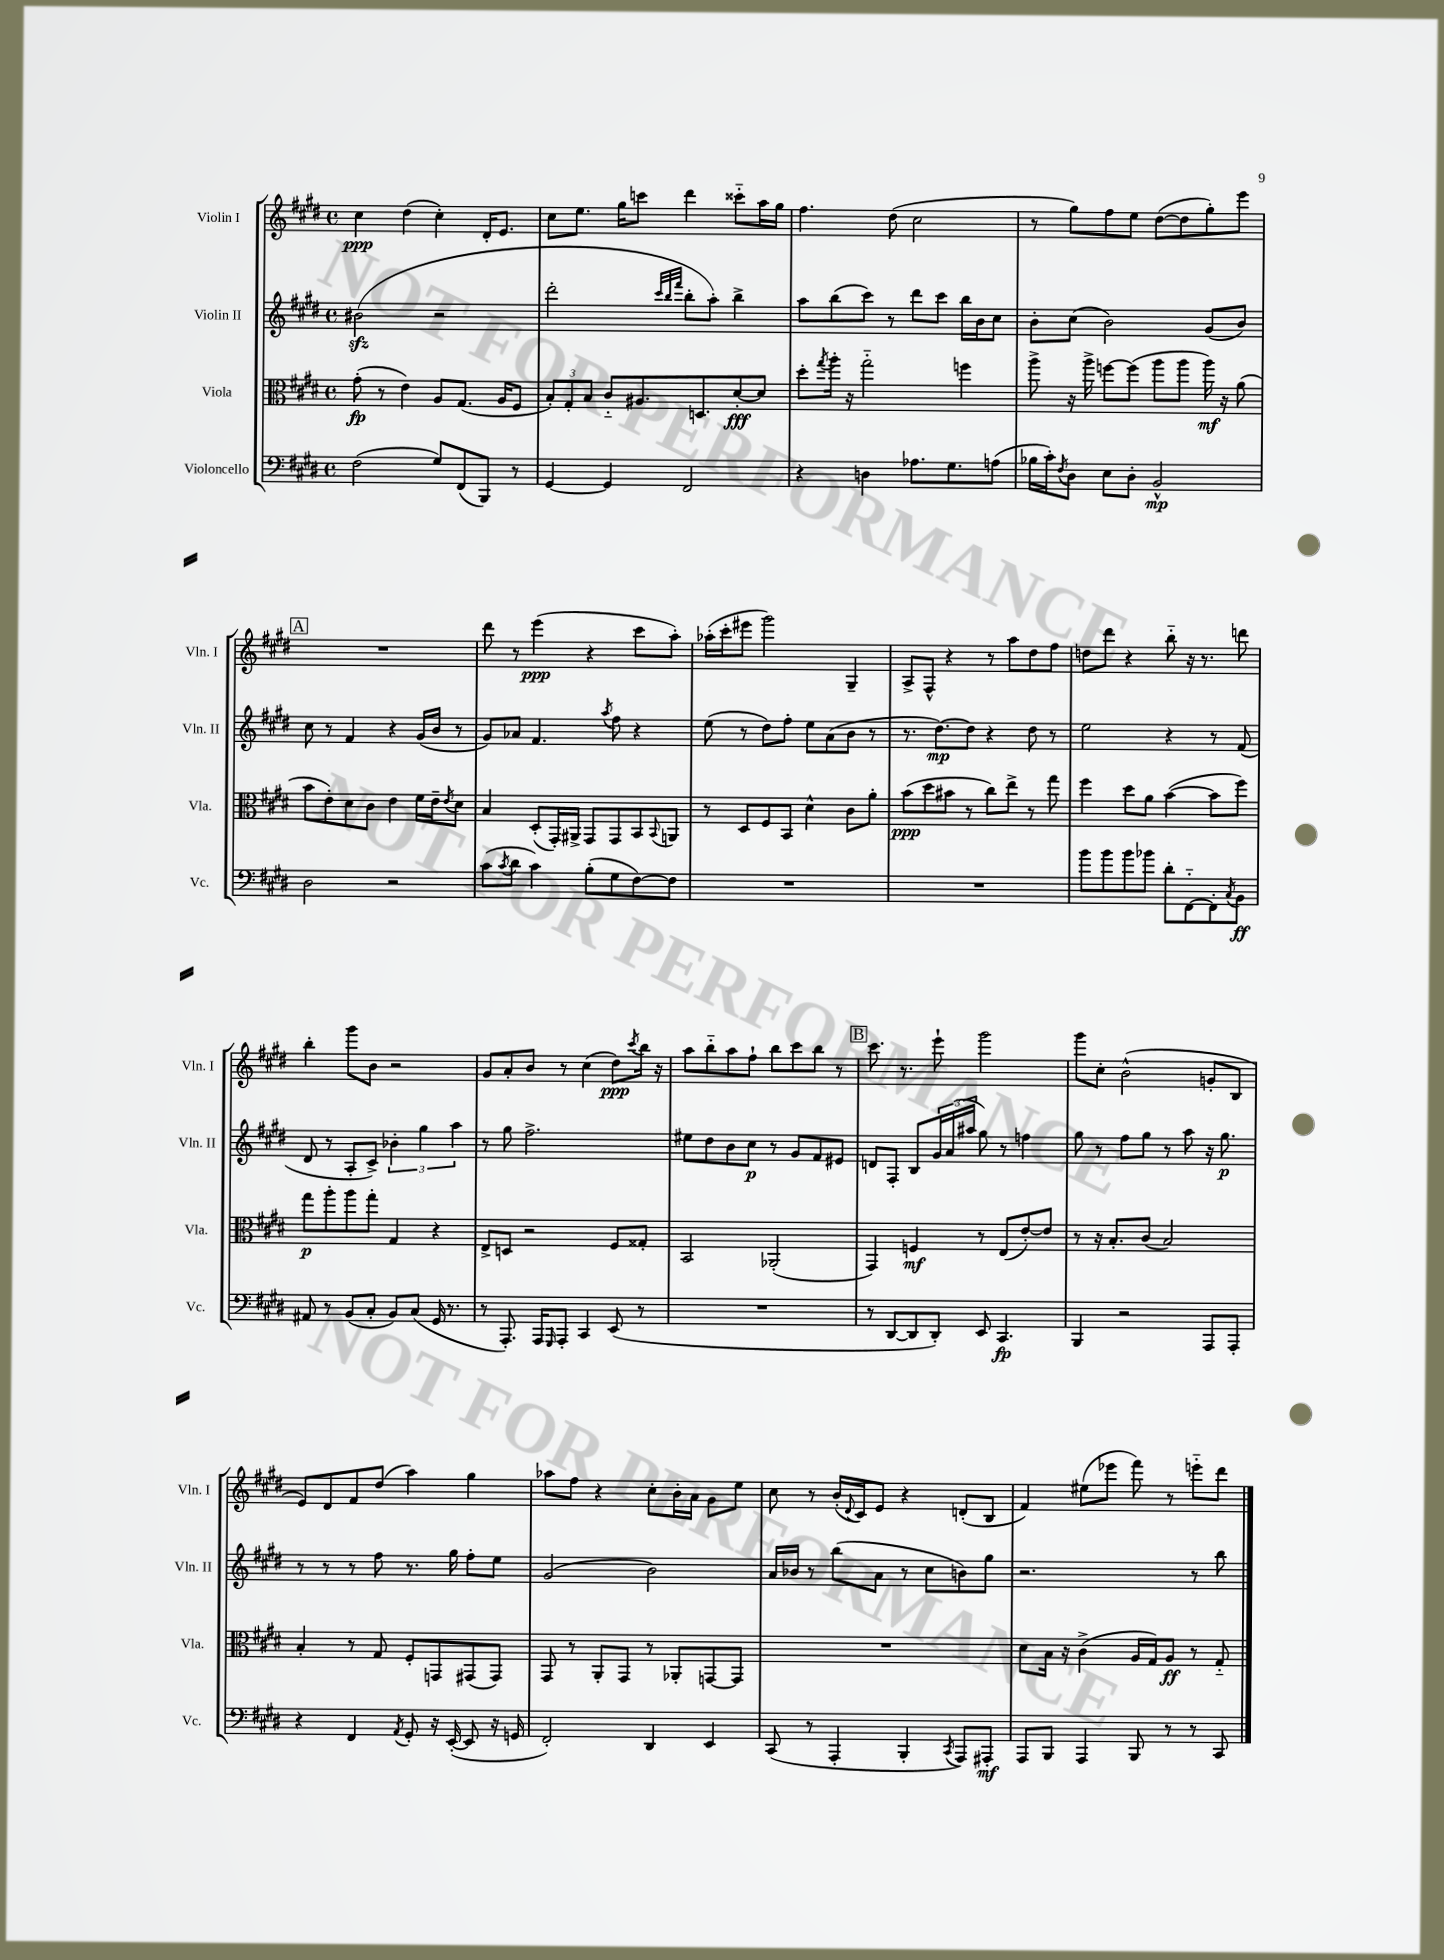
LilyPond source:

<<
\new StaffGroup <<
\new Staff = "s0" \with { instrumentName = "Violin I" shortInstrumentName = "Vln. I" } {
    \clef treble \key e \major \defaultTimeSignature \time 4/4
    cis''4\ppp dis''4( cis''4-.) dis'16-. e'8. |
    cis''8 e''8. gis''16 c'''8 dis'''4 cisis'''8-_ a''16 gis''16 |
    fis''4. dis''8( cis''2 |
    r8 gis''8) fis''8 e''8 dis''8~( dis''8 gis''8-.) e'''8 |
    \mark \markup { \box "A" } R1 |
    dis'''8 r8 e'''4\ppp( r4 cis'''8 a''8-.) |
    aes''16-.( cis'''16-. eis'''8 gis'''2) gis4-- |
    a8-> fis8-^ r4 r8 a''8 dis''8 fis''8 |
    d''8 dis'''8 r4 b''8-_ r16 r8. d'''8 |
    b''4-. gis'''8 b'8 r2 |
    gis'8 a'8-. b'8 r8 cis''4( dis''8\ppp) \acciaccatura { cis'''8 } b''16 r16 |
    a''8 b''8-_ a''8 fis''8-! b''8 cis'''8 b''8 r8 |
    \mark \markup { \box "B" } cis'''8. r8. e'''8-! gis'''2 |
    gis'''8 cis''8-. b'2-^( g'8-. b8 |
    e'8) dis'8 fis'8 dis''8( a''4) gis''4 |
    aes''8 fis''8 r4 cis''8-. b'16-. a'16 gis'8 e''8 |
    cis''8 r8 b'16-.( \appoggiatura { dis'8 } cis'16) e'8 r4 d'8-.( b8 |
    fis'4) eis''8( ees'''8 fis'''8) r8 e'''8-_ dis'''8 \bar "|." |
}
\new Staff = "s1" \with { instrumentName = "Violin II" shortInstrumentName = "Vln. II" } {
    \clef treble \key e \major \defaultTimeSignature \time 4/4
    bis'2\sfz( r2 |
    dis'''2-. \grace { cis'''32 b''32 fis'''32 } b''8-. a''8-.) b''4-> |
    a''8 b''8( cis'''8) r8 dis'''8 cis'''8 b''16 b'16 cis''8 |
    b'8-. cis''8( b'2) gis'8( b'8) |
    \mark \markup { \box "A" } cis''8 r8 fis'4 r4 gis'16( b'16 r8 |
    gis'8) aes'8 fis'4. \acciaccatura { a''8 } fis''8 r4 |
    e''8( r8 dis''8) fis''8-. e''8 a'8( b'8 r8 |
    r8. dis''8.~\mp) dis''8 r4 dis''8 r8 |
    e''2 r4 r8 fis'8( |
    dis'8 r8 a8-. cis'8->) \tuplet 3/2 { bes'4-. gis''4 a''4 } |
    r8 gis''8 fis''2.-> |
    eis''8 dis''8 b'8 cis''8\p r8 gis'8 fis'8 eis'8 |
    \mark \markup { \box "B" } d'8 fis8-. b8 \tuplet 3/2 { gis'16 a'16( ais''16 } gis''8) r8 f''4 |
    gis''8 r8 fis''8 gis''8 r8 a''8 r16 gis''8.\p |
    r8 r8 r8 fis''8 r8. gis''16 fis''8-. e''8 |
    gis'2( b'2) |
    a'16 bes'16 r8 b''8( a'8 r8 cis''8 b'8) gis''8 |
    r2. r8 b''8 \bar "|." |
}
\new Staff = "s2" \with { instrumentName = "Viola" shortInstrumentName = "Vla." } {
    \clef alto \key e \major \defaultTimeSignature \time 4/4
    gis'8-.\fp( r8 e'4) a8 gis8.( a16 fis8 |
    \tuplet 3/2 { b8-.) gis8-. b8 } cis'8-_ ais8. d8. dis'8~-.\fff dis'8 |
    dis''8-. \acciaccatura { gis''8 } a''16-. r16 gis''2-_ f''4 |
    a''8-> r16 a''16-> f''8~ f''8( a''8 a''8 a''16\mf) r16 a'8( |
    \mark \markup { \box "A" } b'8 e'8-.) dis'8 cis'8 e'4 fis'16 e'16-- \acciaccatura { e'8 } dis'8 |
    b4 dis8-.( gis,16-.) ais,16-> gis,8 gis,8 b,8 \appoggiatura { b,8 } a,8 |
    r8 dis8 fis8 b,8 dis'4-^ cis'8 a'8-. |
    b'8\ppp( dis''8 bis'8 r8 cis''8) e''8-> r8 gis''8 |
    fis''4 dis''8 a'8 b'4~( b'8 fis''8) |
    gis''8\p a''8-. a''8 gis''8-. gis4 r4 |
    e8-> d8 r2 fis8 gisis8-. |
    b,2 aes,2-.( |
    \mark \markup { \box "B" } gis,4) f4\mf r8 e8( e'8~-.) e'8 |
    r8 r16 b8.-. cis'8( b2) |
    b4-. r8 gis8 fis8-. g,8 gis,8( gis,8) |
    gis,8 r8 a,8-. gis,8 r8 aes,8-. g,8~ g,8 |
    R1 |
    dis'8 b16 r16 cis'4->( a16 gis16) a8\ff r8 gis8-_ \bar "|." |
}
\new Staff = "s3" \with { instrumentName = "Violoncello" shortInstrumentName = "Vc." } {
    \clef bass \key e \major \defaultTimeSignature \time 4/4
    fis2( gis8) fis,8( b,,8) r8 |
    gis,4~ gis,4 fis,2 |
    r4 d4 aes8. gis8. a8( |
    bes16 cis'16-.) \acciaccatura { fis8 } dis8 e8 dis8-. b,2-^\mp |
    \mark \markup { \box "A" } dis2 r2 |
    cis'8( \acciaccatura { cis'8 } dis'8 cis'4) b8-.( gis8 fis8~) fis8 |
    R1 |
    R1 |
    b'8 b'8 b'8 bes'8 dis'8-. fis,8~-_ fis,8-. \acciaccatura { cis8 } b,8\ff |
    ais,8 r8 b,8( cis8-. b,8) cis8( gis,16 r8. |
    r8 a,,8.-.) a,,16 \grace { gis,,16 } a,,8-. cis,4 e,8( r8 |
    R1 |
    \mark \markup { \box "B" } r8 dis,8~ dis,8 dis,8-.) e,8 cis,4.\fp |
    b,,4 r2 a,,8 a,,8-. |
    r4 fis,4 \acciaccatura { a,8 } gis,8-. r16 e,16~-.( e,8 r16 g,16 |
    fis,2-.) dis,4 e,4 |
    cis,8( r8 a,,4-. b,,4-. \acciaccatura { cis,8 } a,,8) ais,,8-.\mf |
    a,,8 b,,8 a,,4 b,,8 r8 r8 cis,8 \bar "|." |
}
>>
>>
\layout { \context { \Score \remove "Bar_number_engraver" } }
